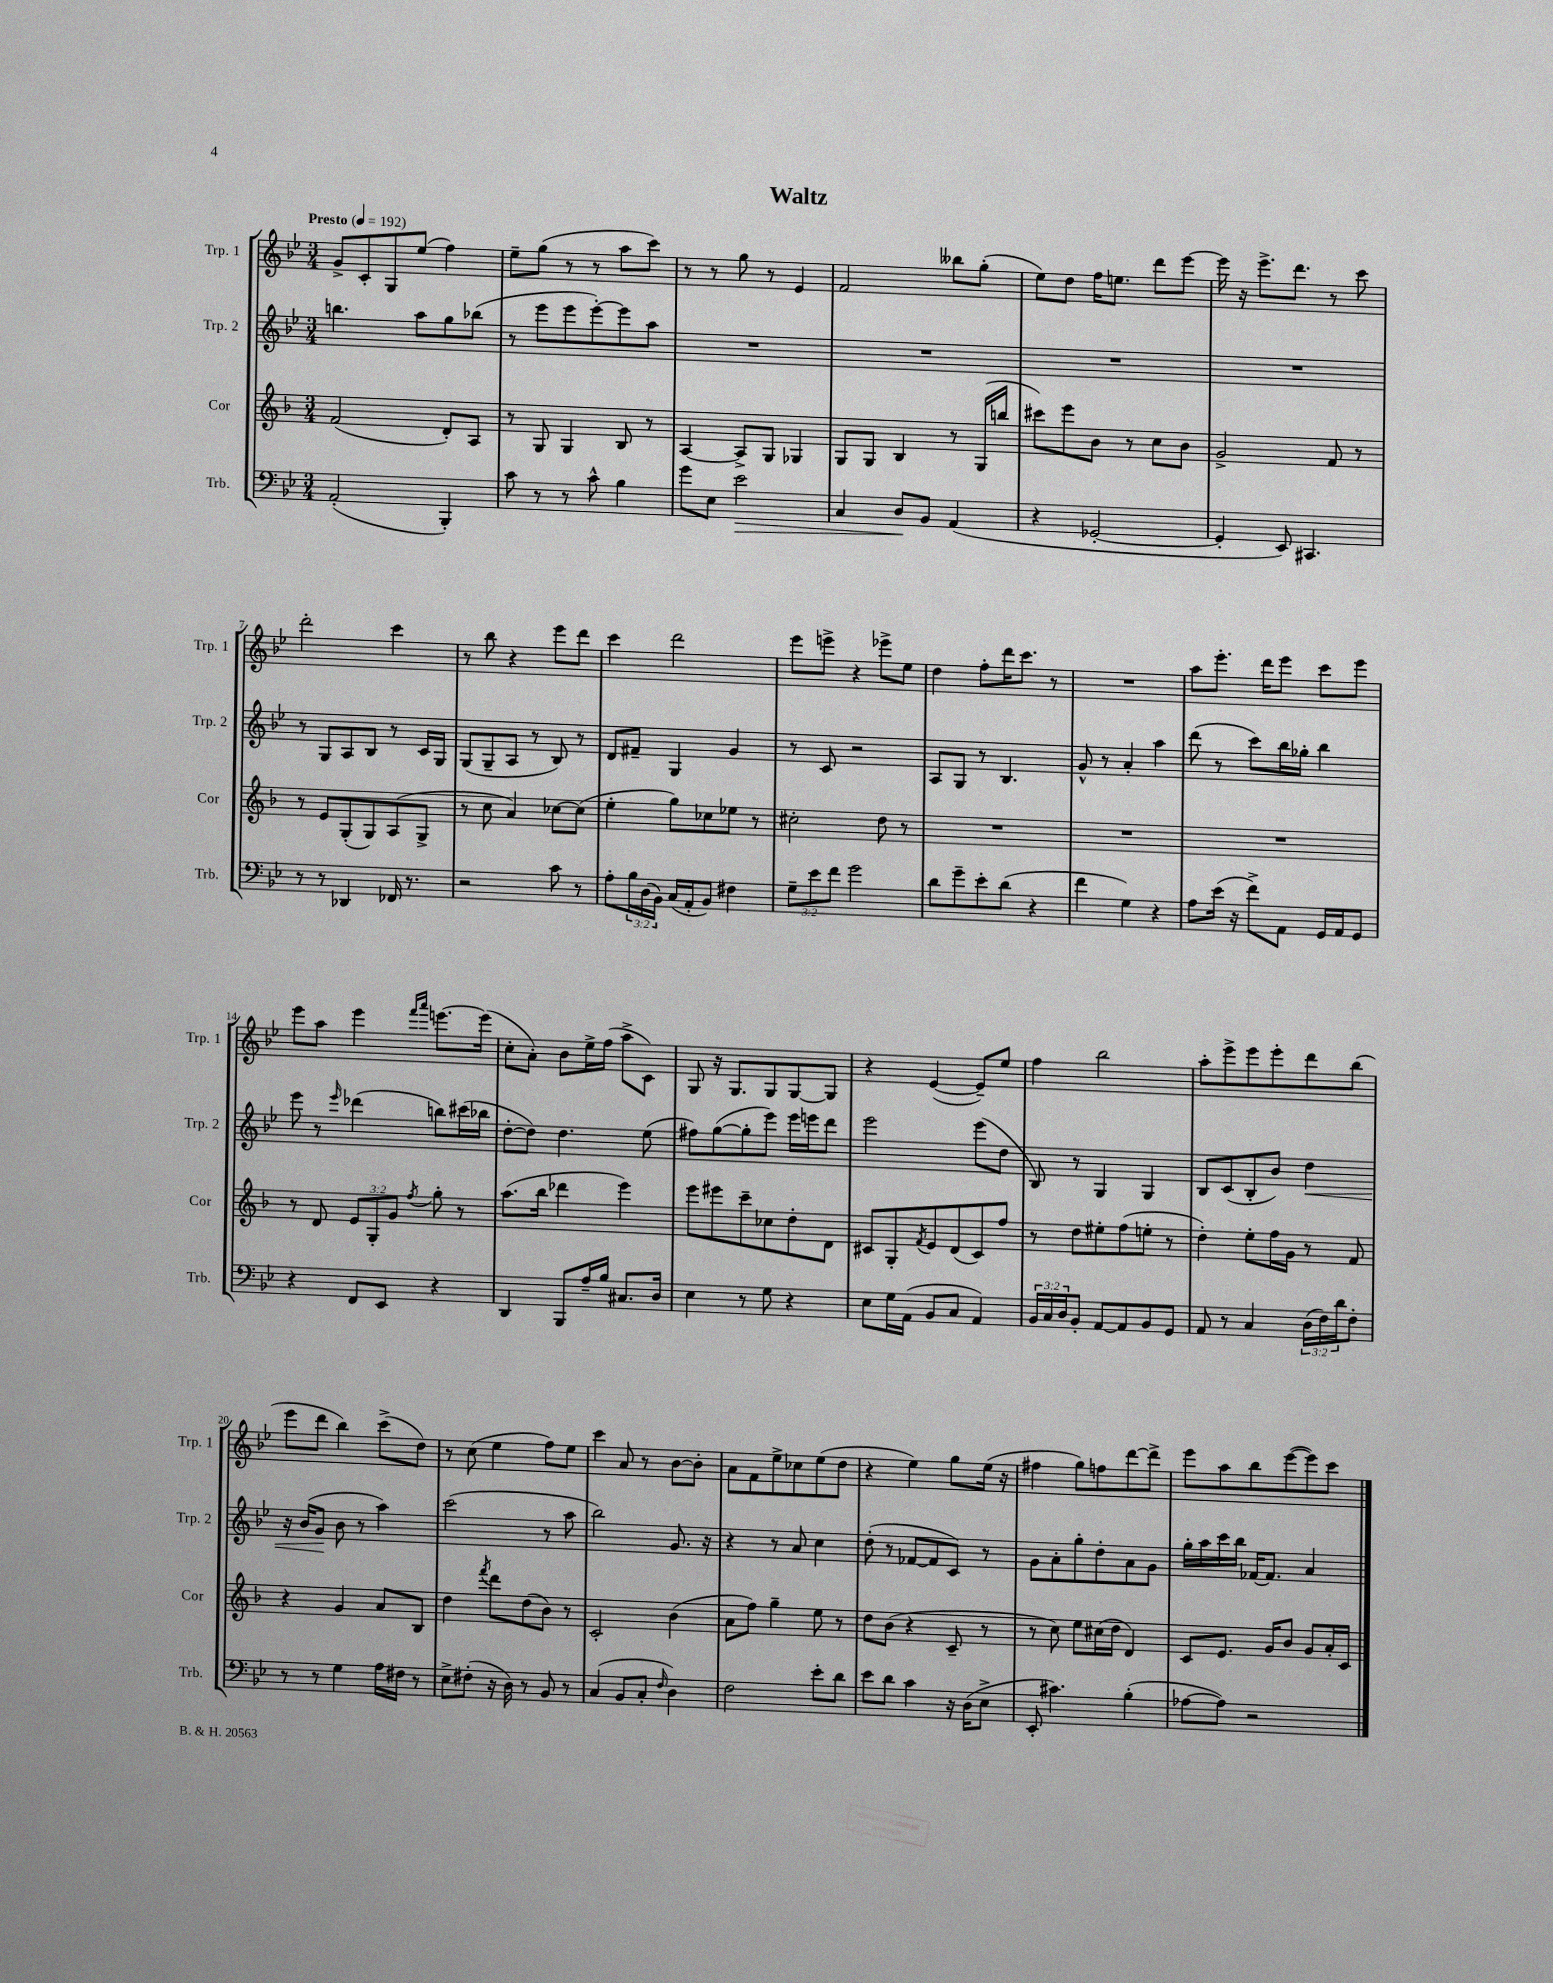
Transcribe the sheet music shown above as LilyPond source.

\header { title = "Waltz" }
<<
\new StaffGroup <<
\new Staff = "s0" \with { instrumentName = "Trp. 1" shortInstrumentName = "Trp. 1" } {
    \clef treble \key bes \major \numericTimeSignature \time 3/4 \tempo "Presto" 4 = 192
    g'8-> c'8-. g8 ees''8( f''4) |
    ees''8-- g''8( r8 r8 a''8 c'''8) |
    r8 r8 g''8 r8 ees'4 |
    f'2 beses''8 g''8-.( |
    ees''8) d''8 f''16 e''8. d'''8 ees'''8~ |
    ees'''16 r16 ees'''8.-> d'''8. r8 c'''8 |
    d'''2-. c'''4 |
    r8 bes''8 r4 ees'''8 d'''8 |
    c'''4 d'''2 |
    ees'''8 e'''8-> r4 ees'''8-> ees''8 |
    d''4 f''8-. d'''16 c'''8. r8 |
    R2. |
    a''8 ees'''8.-. d'''16 ees'''8 c'''8 ees'''8 |
    ees'''8 a''8 ees'''4 \grace { f'''16 a'''16 } e'''8.~ e'''16( |
    c''8-. a'8-.) bes'8 ees''16-> f''16( a''8-> c'8) |
    g8 r16 g8. g8 g8~ g8 |
    r4 ees'4~( ees'8--) ees''8 |
    f''4 bes''2 |
    a''8-. ees'''8-> ees'''8 ees'''8-. d'''8 bes''8( |
    ees'''8 d'''8 bes''4) c'''8->( d''8) |
    r8 c''8( ees''4 f''8) ees''8 |
    c'''4 a'8 r8 bes'8~ bes'8-. |
    a'8 f'8 ees''8-> ces''8 ees''8( d''8 |
    r4 ees''4) g''8 ees''16( r16 |
    fis''4 g''8) f''8 d'''8~ d'''8-> |
    ees'''8 a''8 bes''8 ees'''8~( ees'''8) c'''8 \bar "|." |
}
\new Staff = "s1" \with { instrumentName = "Trp. 2" shortInstrumentName = "Trp. 2" } {
    \clef treble \key bes \major \numericTimeSignature \time 3/4
    b''4. a''8 g''8 bes''8( |
    r8 ees'''8 ees'''8 ees'''8~-.) ees'''8 a''8 |
    R2. |
    R2. |
    R2. |
    R2. |
    r8 g8 a8 bes8 r8 c'16 g16 |
    g8( g8-- a8 r8 bes8) r8 |
    d'8 fis'8-- g4 g'4 |
    r8 c'8 r2 |
    a8 g8 r8 bes4. |
    g'8-^ r8 a'4-. a''4 |
    d'''8( r8 c'''8) bes''16 ges''16-. bes''4 |
    ees'''8 r8 \grace { ees'''16 } des'''4( b''8) cis'''16( bes''16 |
    d''8~-. d''8) d''4. ees''8( |
    fis''8) g''8~( g''8-. ees'''8) ees'''16 e'''16 d'''8 |
    ees'''2 ees'''8( d''8 |
    bes8) r8 g4 g4 |
    bes8 c'8( bes8-. bes'8) d''4\< |
    r16 bes'16( g'8\! bes'8 r8 a''4) |
    c'''2( r8 a''8 |
    bes''2) g'8. r16 |
    r4 r8 a'8 c''4 |
    d''8-.( r8 fes'8~ fes'8 c'8) r8 |
    g'8 a'8-. g''8-. d''8-. a'8 g'8 |
    g''16-. a''16 c'''16 bes''16 fes'16~ fes'8. a'4 \bar "|." |
}
\new Staff = "s2" \with { instrumentName = "Cor" shortInstrumentName = "Cor" } {
    \clef treble \key f \major \numericTimeSignature \time 3/4 \override Staff.TupletNumber.text = #tuplet-number::calc-fraction-text
    f'2( d'8-.) a8 |
    r8 g8 g4 bes8 r8 |
    a4~ a8-> g8 ges4 |
    g8 g8 bes4 r8 g16( b''16 |
    cis'''8) e'''8 bes'8 r8 c''8 bes'8 |
    g'2-> f'8 r8 |
    r8 e'8 g8-.( g8) a8( g8-> |
    r8 c''8 a'4) ces''8~ ces''8( |
    e''4-. g''8) ces''8 ees''8 r8 |
    cis''2-. d''8 r8 |
    R2. |
    R2. |
    R2. |
    r8 d'8 \tuplet 3/2 { e'8 g8-. g'8 } \acciaccatura { f''8 } g''8-. r8 |
    a''8.( bes''16 des'''4 e'''4) |
    e'''8 eis'''8 c'''8-- ces''8 d''8-. d'8 |
    cis'8 g8-. \acciaccatura { f'8 } e'8 d'8( cis'8) f''8 |
    r8 d''8 eis''8-. f''8( e''8-. r8 |
    d''4-.) e''8-. f''16 g'16 r8 f'8 |
    r4 g'4 a'8 bes8 |
    d''4 \acciaccatura { f'''8 } d'''8 d''8( bes'8) r8 |
    c'2-. bes'4( |
    a'8 f''8) g''4-- e''8 r8 |
    d''8 bes'8( r4 c'8-- r8 |
    r8 c''8) e''8 cis''16( d''16 d'4) |
    c'8 e'8. g'16 bes'8 g'8 a'16-. c'16 \bar "|." |
}
\new Staff = "s3" \with { instrumentName = "Trb." shortInstrumentName = "Trb." } {
    \clef bass \key bes \major \numericTimeSignature \time 3/4 \override Staff.TupletNumber.text = #tuplet-number::calc-fraction-text
    a,2-.( bes,,4-.) |
    c'8 r8 r8 c'8-^ bes4 |
    g'8 ees8 ees'2\> |
    c4 d8\! bes,8 a,4( |
    r4 ges,2~-. |
    ges,4-. ees,8) cis,4. |
    r8 r8 des,4 fes,16 r8. |
    r2 c'8 r8 |
    a8-. \tuplet 3/2 { bes16 d16( bes,16) } c16( a,16-. bes,8) fis4 |
    \tuplet 3/2 { g8-- ees'8 f'8 } g'2 |
    d'8 g'8-- ees'8-. d'8( r4 |
    f'4 g4) r4 |
    a8 ees'16( r16 f'8->) a,8 g,16 a,16 g,8 |
    r4 f,8 ees,8 r4 |
    d,4 bes,,8 a16-- bes16 cis8. d16 |
    ees4 r8 g8 r4 |
    ees8 g16 a,16( bes,8 c8 a,4) |
    \tuplet 3/2 { bes,16 c16 d16 } bes,8-. a,8~ a,8 bes,8 g,8 |
    a,8 r8 c4 \tuplet 3/2 { d16( f16) d'16 } f8-. |
    r8 r8 g4 a16 fis16 r8 |
    ees8-> fis8-.( r16 d16) r8 bes,8 r8 |
    c4( bes,8 c8-. \grace { f16 } d4) |
    f2 ees'8-. d'8 |
    ees'8 d'8 c'4 r16 d16( ees8-> |
    ees,8-. cis'4.) bes4-.( |
    aes8~ aes8) r2 \bar "|." |
}
>>
>>
